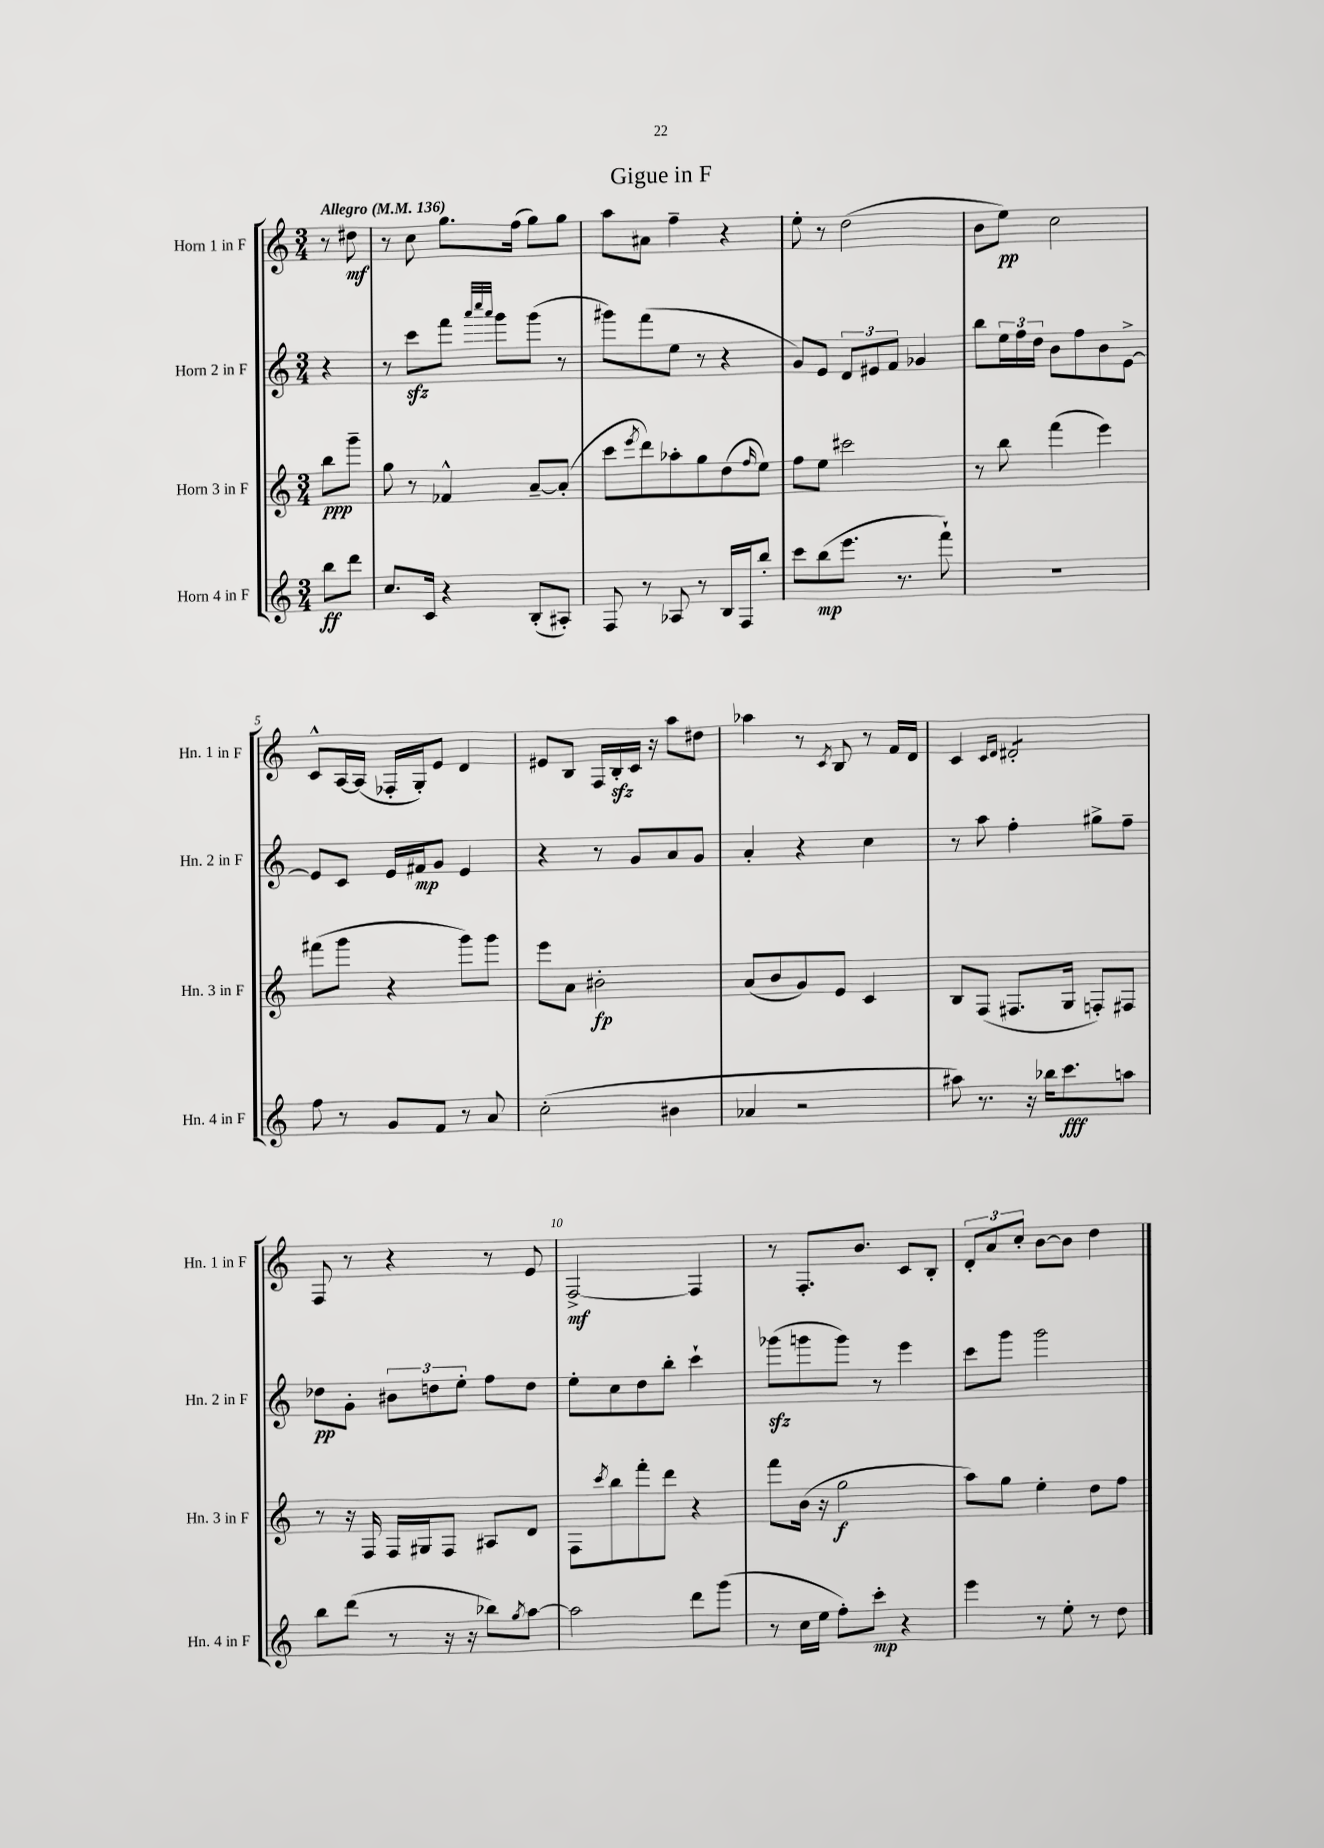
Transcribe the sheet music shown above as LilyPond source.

\header { title = "Gigue in F" }
<<
\new StaffGroup <<
\new Staff = "s0" \with { instrumentName = "Horn 1 in F" shortInstrumentName = "Hn. 1 in F" } {
    \clef treble \key c \major \numericTimeSignature \time 3/4 \partial 4 \tempo "Allegro" 4 = 136
    r8 dis''8\mf |
    r8 c''8 g''8. f''16( g''8) g''8 |
    a''8 ais'8 f''4-- r4 |
    e''8-. r8 d''2( |
    b'8 e''8\pp) c''2 |
    c'8-^ a16~ a16( fes16-. g16-.) e'8 d'4 |
    eis'8 b8 f16 b16-.\sfz c'16 r16 a''8 dis''8 |
    aes''4 r8 \acciaccatura { c'8 } b8 r8 f'16 d'16 |
    c'4 \grace { c'16 d'16 } dis'2:8-. |
    f8 r8 r4 r8 e'8 |
    f2~->\mf f4 |
    r8 f8.-. b'8. c'8 b8-. |
    \tuplet 3/2 { d'8-. a'8 c''8-. } b'8~ b'8 d''4 \bar "|." |
}
\new Staff = "s1" \with { instrumentName = "Horn 2 in F" shortInstrumentName = "Hn. 2 in F" } {
    \clef treble \key c \major \numericTimeSignature \time 3/4 \partial 4
    r4 |
    r8 c'''8\sfz f'''8 \grace { a'''32 c''''32 a'''32 } g'''8 g'''8( r8 |
    gis'''8) f'''8( e''8 r8 r4 |
    g'8) e'8 \tuplet 3/2 { d'8 eis'8 f'8 } ges'4 |
    b''8 \tuplet 3/2 { e''16 f''16 d''16 } b'8 f''8 b'8 e'8~-> |
    e'8 c'8 e'16 fis'16\mp g'8 e'4 |
    r4 r8 g'8 a'8 g'8 |
    a'4-. r4 c''4 |
    r8 a''8 f''4-. gis''8-> f''8-- |
    des''8\pp g'8-. \tuplet 3/2 { bis'8 d''8 e''8-. } f''8 d''8 |
    e''8-. c''8 d''8 b''8-. c'''4-! |
    ges'''8\sfz( g'''8 g'''8) r8 e'''4 |
    c'''8 g'''8 g'''2 \bar "|." |
}
\new Staff = "s2" \with { instrumentName = "Horn 3 in F" shortInstrumentName = "Hn. 3 in F" } {
    \clef treble \key c \major \numericTimeSignature \time 3/4 \partial 4
    b''8\ppp g'''8-- |
    g''8 r8 fes'4-^ a'8~-- a'8-.( |
    c'''8 \acciaccatura { e'''8 } d'''8) aes''8-. g''8 d''8( \grace { f''16 } e''8) |
    f''8 e''8 cis'''2 |
    r8 b''8 f'''4( e'''4) |
    fis'''8( g'''8 r4 g'''8) g'''8 |
    e'''8 a'8 bis'2-.\fp |
    a'8( b'8 g'8) e'8 c'4 |
    b8 f8( fis8. g16 f8-.) fis8 |
    r8 r16 f16 f16 gis16 f8 ais8 d'8 |
    f8 \acciaccatura { c'''8 } b''8 f'''8-. d'''8 r4 |
    f'''8 b'16( r16 g''2\f |
    a''8) g''8 e''4-. d''8 f''8 \bar "|." |
}
\new Staff = "s3" \with { instrumentName = "Horn 4 in F" shortInstrumentName = "Hn. 4 in F" } {
    \clef treble \key c \major \numericTimeSignature \time 3/4 \partial 4
    b''8\ff d'''8 |
    c''8. c'16 r4 b8-.( ais8-.) |
    f8 r8 aes8 r8 b16 f16 b''8-. |
    c'''8 b''8\mp( e'''8. r8. f'''8-!) |
    R2. |
    f''8 r8 g'8 f'8 r8 a'8 |
    c''2-.( bis'4 |
    aes'4 r2 |
    ais''8) r8. r16 bes''16 c'''8.\fff a''8 |
    b''8 d'''8( r8 r16 r16 bes''8) \acciaccatura { g''8 } a''8~ |
    a''2 d'''8 g'''8( |
    r8 c''16 e''16 f''8-.) c'''8-.\mp r4 |
    e'''4 r8 e''8-. r8 d''8 \bar "|." |
}
>>
>>
\layout { \context { \Score \override BarNumber.break-visibility = ##(#f #t #t) barNumberVisibility = #(every-nth-bar-number-visible 5) } }
